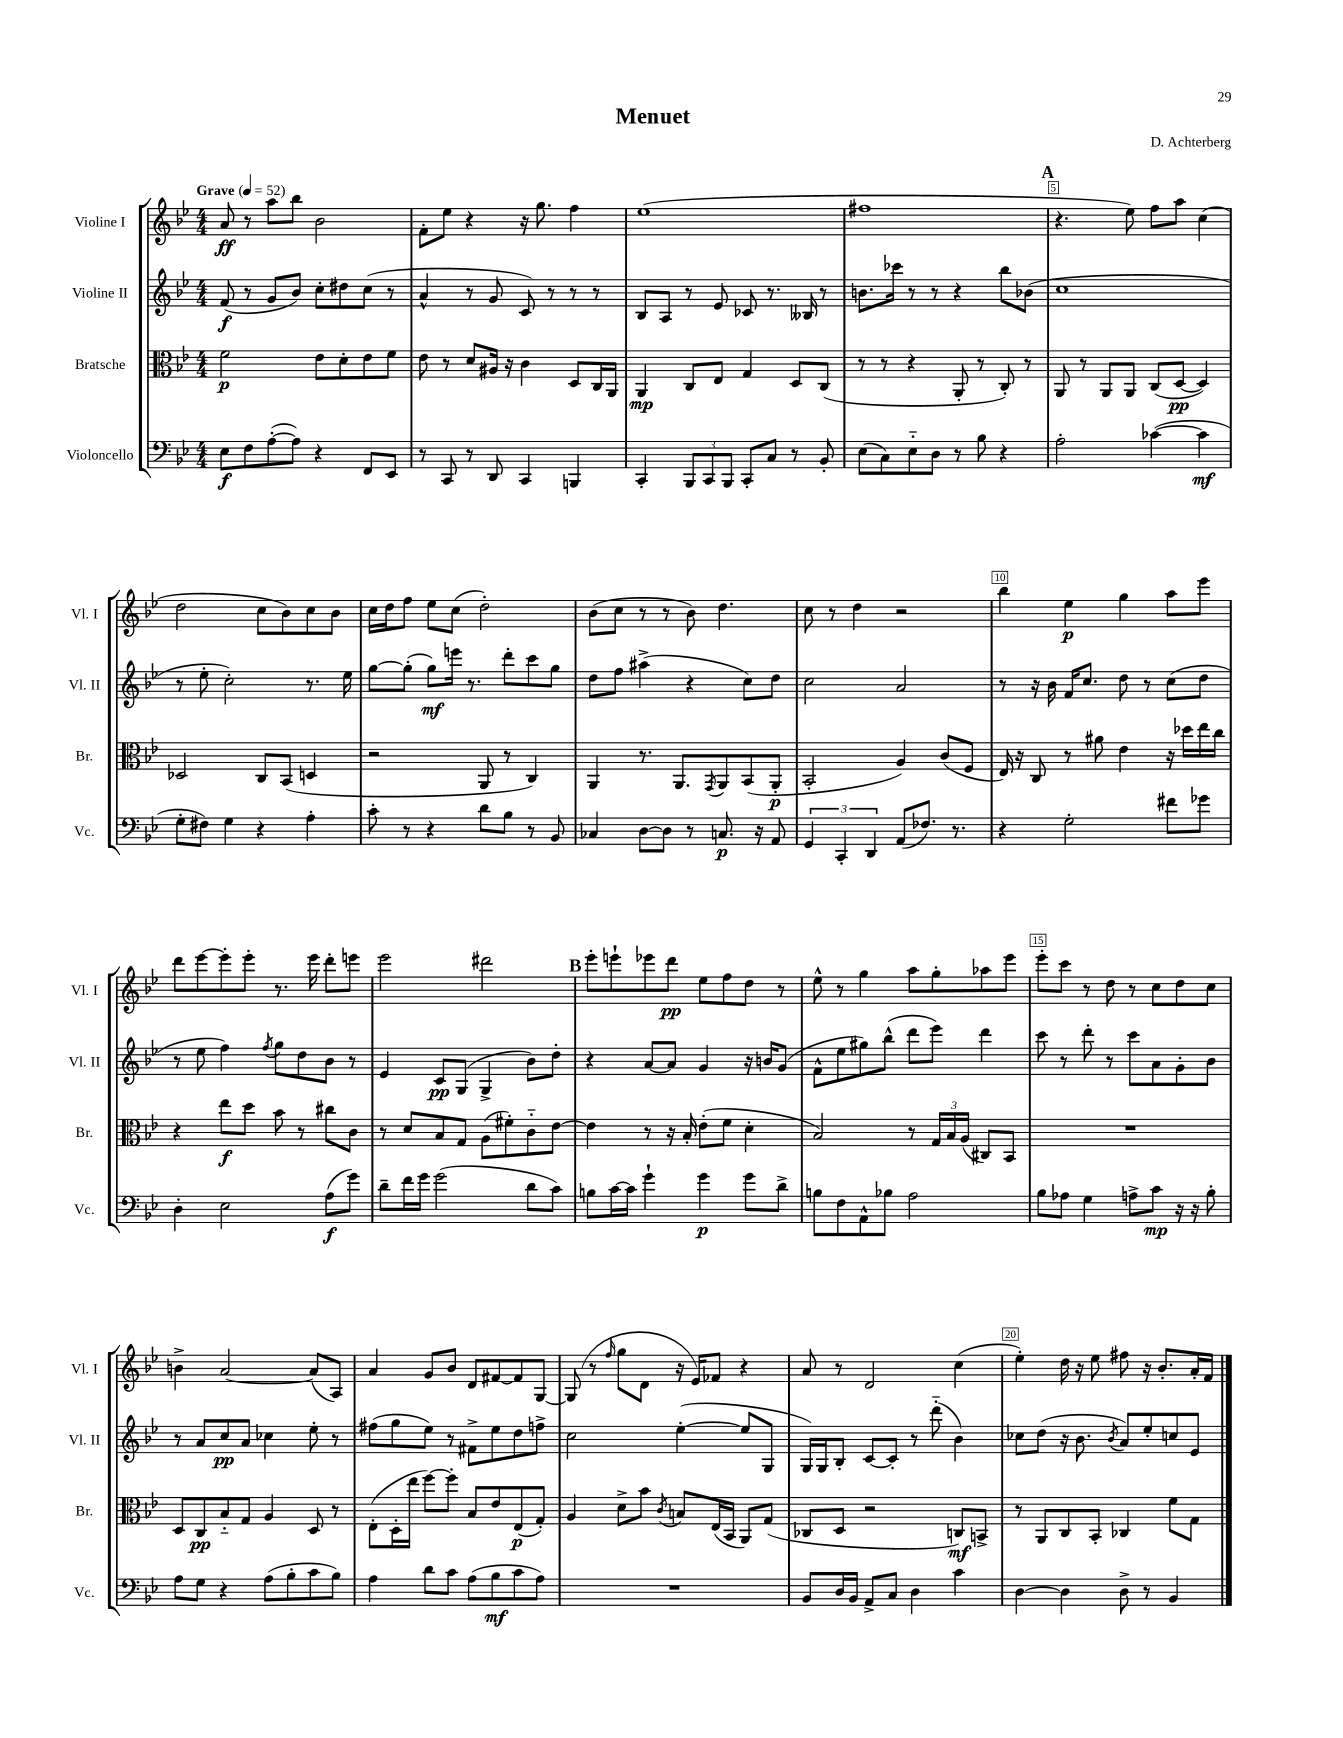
\header { title = "Menuet" composer = "D. Achterberg" }
<<
\new StaffGroup <<
\new Staff = "s0" \with { instrumentName = "Violine I" shortInstrumentName = "Vl. I" } {
    \clef treble \key bes \major \numericTimeSignature \time 4/4 \tempo "Grave" 4 = 52
    a'8\ff r8 a''8 bes''8 bes'2 |
    f'8-. ees''8 r4 r16 g''8. f''4 |
    ees''1( |
    fis''1 |
    \mark \markup { \bold "A" } r4. ees''8) f''8 a''8 c''4( |
    d''2 c''8 bes'8) c''8 bes'8 |
    c''16 d''16 f''8 ees''8 c''8( d''2-.) |
    bes'8( c''8 r8 r8 bes'8) d''4. |
    c''8 r8 d''4 r2 |
    bes''4 ees''4\p g''4 a''8 ees'''8 |
    d'''8 ees'''8~ ees'''8-. ees'''8-. r8. ees'''16 d'''8-. e'''8 |
    ees'''2 dis'''2 |
    \mark \markup { \bold "B" } ees'''8-. e'''8-! ees'''8 d'''8\pp ees''8 f''8 d''8 r8 |
    ees''8-^ r8 g''4 a''8 g''8-. aes''8 ees'''8 |
    ees'''8-. c'''8 r8 d''8 r8 c''8 d''8 c''8 |
    b'4-> a'2~ a'8( a8) |
    a'4 g'8 bes'8 d'8 fis'8~ fis'8 g8~ |
    g8( r8 \grace { f''16 } g''8 d'8 r16 ees'16) fes'8 r4 |
    a'8 r8 d'2 c''4( |
    ees''4-.) d''16 r16 ees''8 fis''8 r16 bes'8.-. a'16-. f'16 \bar "|." |
}
\new Staff = "s1" \with { instrumentName = "Violine II" shortInstrumentName = "Vl. II" } {
    \clef treble \key bes \major \numericTimeSignature \time 4/4
    f'8\f( r8 g'8 bes'8) c''8-. dis''8 c''8( r8 |
    a'4-^ r8 g'8 c'8) r8 r8 r8 |
    bes8 a8 r8 ees'8 ces'8 r8. beses16 r8 |
    b'8. ces'''16 r8 r8 r4 bes''8 bes'8( |
    \mark \markup { \bold "A" } c''1 |
    r8 ees''8-. c''2-.) r8. ees''16 |
    g''8~ g''8-.( g''8\mf) e'''16 r8. d'''8-. c'''8 g''8 |
    d''8 f''8 ais''4->( r4 c''8) d''8 |
    c''2 a'2 |
    r8 r16 bes'16 f'16 c''8. d''8 r8 c''8( d''8 |
    r8 ees''8 f''4) \acciaccatura { f''8 } g''8 d''8 bes'8 r8 |
    ees'4 c'8\pp g8( g4-> bes'8) d''8-. |
    \mark \markup { \bold "B" } r4 a'8~ a'8 g'4 r16 b'16 g'8( |
    f'8-^ ees''8 gis''8) bes''8-^( d'''8 ees'''8) d'''4 |
    c'''8 r8 d'''8-. r8 c'''8 a'8 g'8-. bes'8 |
    r8 a'8 c''8\pp a'8 ces''4 ees''8-. r8 |
    fis''8( g''8 ees''8) r8 fis'8-> ees''8 d''8 f''8-> |
    c''2 ees''4~-.( ees''8 g8 |
    g16) g16 bes8-. c'8~ c'8-. r8 d'''8-_( bes'4) |
    ces''8 d''8( r16 bes'8. \acciaccatura { bes'8 } a'8) ees''8-. c''8 ees'8 \bar "|." |
}
\new Staff = "s2" \with { instrumentName = "Bratsche" shortInstrumentName = "Br." } {
    \clef alto \key bes \major \numericTimeSignature \time 4/4
    f'2\p ees'8 d'8-. ees'8 f'8 |
    ees'8 r8 d'8 ais16 r16 c'4 d8 c16 a,16 |
    a,4\mp c8 ees8 g4 d8 c8( |
    r8 r8 r4 a,8-. r8 c8-.) r8 |
    \mark \markup { \bold "A" } a,8 r8 a,8 a,8 c8( d8~\pp d4) |
    des2 c8 bes,8( d4 |
    r2 a,8 r8 c4) |
    a,4 r8. a,8. \acciaccatura { g,8 } a,8 bes,8( a,8-.\p |
    bes,2-. a4) c'8( f8 |
    ees16) r16 c8 r8 ais'8 ees'4 r16 des''16 ees''16 c''16 |
    r4 ees''8\f d''8 bes'8 r8 cis''8 c'8 |
    r8 d'8 bes8 g8 a8( fis'8-.) c'8-_ ees'8~ |
    \mark \markup { \bold "B" } ees'4 r8 r16 bes16-. ees'8-.( f'8 d'4-. |
    bes2) r8 \tuplet 3/2 { g16 bes16 a16( } cis8) bes,8 |
    R1 |
    d8 c8\pp bes8-_ g8 a4 d8 r8 |
    ees8-.( d16-. ees''16 f''8~) f''8-. bes8 ees'8 ees8\p( g8-.) |
    a4 d'8-> bes'8 \acciaccatura { c'8 } b8 ees16( bes,16 a,8) g8( |
    ces8 d8 r2 c8\mf) b,8-> |
    r8 a,8 c8 bes,8-. ces4 f'8 g8 \bar "|." |
}
\new Staff = "s3" \with { instrumentName = "Violoncello" shortInstrumentName = "Vc." } {
    \clef bass \key bes \major \numericTimeSignature \time 4/4
    ees8\f f8 a8~-.( a8) r4 f,8 ees,8 |
    r8 c,8 r8 d,8 c,4 b,,4 |
    c,4-. \tuplet 3/2 { bes,,8 c,8 bes,,8 } c,8-. c8 r8 bes,8-. |
    ees8( c8) ees8-_ d8 r8 bes8 r4 |
    \mark \markup { \bold "A" } a2-. ces'4~( ces'4\mf |
    g8-. fis8) g4 r4 a4-. |
    c'8-. r8 r4 d'8 bes8 r8 bes,8 |
    ces4 d8~ d8 r8 c8.\p r16 a,8 |
    \tuplet 3/2 { g,4 c,4-. d,4 } a,8( fes8.) r8. |
    r4 g2-. fis'8 ges'8 |
    d4-. ees2 a8\f( g'8) |
    d'8-- f'16 g'16 g'2( d'8 c'8) |
    \mark \markup { \bold "B" } b8 c'16~ c'16 g'4-! g'4\p g'8 d'8-> |
    b8 f8 a,8-^ bes8 a2 |
    bes8 aes8 g4 a8-> c'8\mp r16 r16 bes8-. |
    a8 g8 r4 a8( bes8-. c'8 bes8) |
    a4 d'8 c'8 a8( bes8\mf c'8 a8) |
    R1 |
    bes,8 d16 bes,16 a,8-> c8 d4 c'4 |
    d4~ d4 d8-> r8 bes,4 \bar "|." |
}
>>
>>
\layout { \context { \Score \override BarNumber.break-visibility = ##(#f #t #t) barNumberVisibility = #(every-nth-bar-number-visible 5) \override BarNumber.stencil = #(make-stencil-boxer 0.1 0.3 ly:text-interface::print) } }
